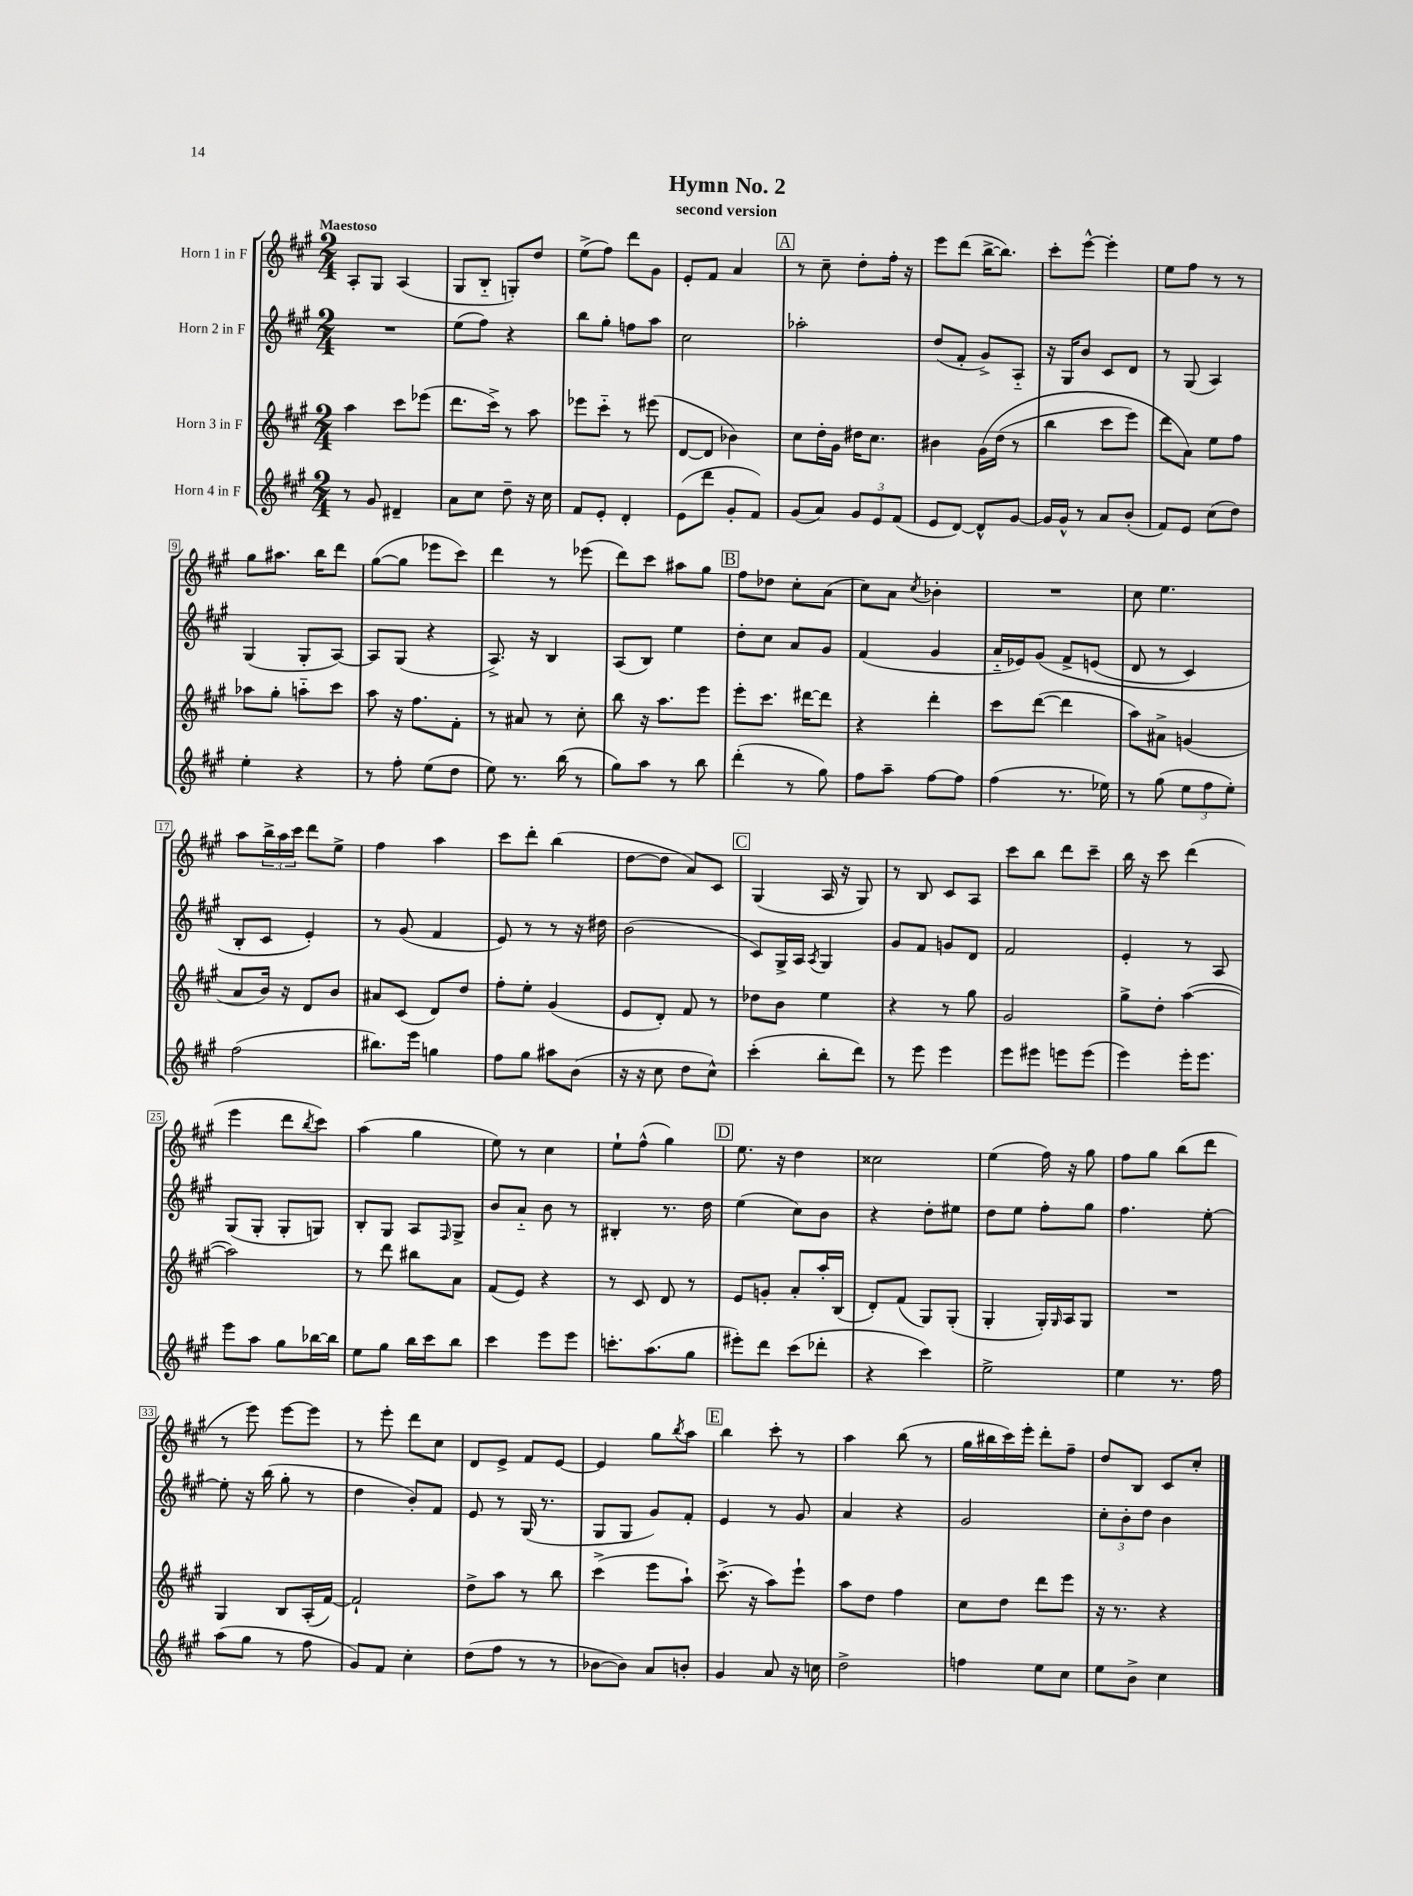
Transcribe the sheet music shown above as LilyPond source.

\header { title = "Hymn No. 2" subtitle = "second version" }
<<
\new StaffGroup <<
\new Staff = "s0" \with { instrumentName = "Horn 1 in F" } {
    \clef treble \key a \major \numericTimeSignature \time 2/4 \tempo "Maestoso"
    a8-. gis8 a4( |
    gis8 b8-_ g8-.) d''8 |
    e''8->( fis''8) d'''8 gis'8 |
    e'8-. fis'8 a'4 |
    \mark \markup { \box "A" } r8 cis''8-- d''8-. fis''16-. r16 |
    e'''8 d'''8( b''16~-> b''8.) |
    cis'''8-. e'''8~-^ e'''4-. |
    e''8 fis''8 r8 r8 |
    gis''8 ais''8. b''16 d'''8 |
    gis''8~( gis''8 ees'''8 cis'''8) |
    d'''4 r8 ees'''8( |
    d'''8) cis'''8 ais''8 gis''8 |
    \mark \markup { \box "B" } fis''8 des''8 cis''8-. a'8( |
    cis''8) a'8 \acciaccatura { cis''8 } bes'4-. |
    R2 |
    cis''8 e''4. |
    a''8 \tuplet 3/2 { b''16-> a''16 cis'''16 } d'''8 e''8-> |
    fis''4 a''4 |
    cis'''8 d'''8-. b''4( |
    d''8~ d''8 a'8) cis'8 |
    \mark \markup { \box "C" } gis4( a16 r16 gis8) |
    r8 b8 cis'8 a8 |
    cis'''8 b''8 d'''8 cis'''8-- |
    b''16 r16 cis'''8 d'''4( |
    e'''4 d'''8 \acciaccatura { b''8 } cis'''8) |
    a''4( gis''4 |
    e''8) r8 cis''4 |
    e''8-! fis''8-^( gis''4) |
    \mark \markup { \box "D" } e''8. r16 d''4 |
    cisis''2 |
    e''4( fis''16) r16 gis''8 |
    fis''8 gis''8 b''8( d'''8 |
    r8 e'''8) e'''8~ e'''8 |
    r8 e'''8-. d'''8 cis''8 |
    d'8 e'8-> fis'8 e'8~ |
    e'4 gis''8 \acciaccatura { b''8 } a''8 |
    \mark \markup { \box "E" } b''4 cis'''8-. r8 |
    a''4 b''8( r8 |
    gis''16 bis''16 cis'''16) e'''16-. d'''8-. fis''8-- |
    d''8 b8 cis'8 cis''8-. \bar "|." |
}
\new Staff = "s1" \with { instrumentName = "Horn 2 in F" } {
    \clef treble \key a \major \numericTimeSignature \time 2/4
    R2 |
    e''8( fis''8) r4 |
    b''8 gis''8-. f''8 a''8 |
    cis''2 |
    \mark \markup { \box "A" } aes''2-. |
    d''8( fis'8-. gis'8->) a8-_ |
    r16 gis16 b'8 cis'8 d'8 |
    r8 gis8( a4) |
    gis4( gis8-. a8~) |
    a8 gis8( r4 |
    a8.->) r16 b4 |
    a8( b8) e''4 |
    \mark \markup { \box "B" } d''8-. cis''8 a'8 gis'8 |
    fis'4( gis'4 |
    a'16-_ ees'16) gis'8\( fis'8-> e'8( |
    d'8 r8 cis'4) |
    b8-. cis'8 e'4-.\) |
    r8 gis'8( fis'4 |
    e'8) r8 r8 r16 dis''16 |
    b'2( |
    \mark \markup { \box "C" } cis'8) gis16-> a16 \acciaccatura { a8 } gis4 |
    gis'8 fis'8 g'8 d'8 |
    fis'2 |
    e'4-. r8 a8 |
    gis8( gis8-. gis8-. g8) |
    b8-. gis8 a8 \grace { fis16 } gis8-> |
    b'8 a'8-_ b'8 r8 |
    bis4-. r8. d''16 |
    \mark \markup { \box "D" } e''4( cis''8) b'8 |
    r4 d''8-. eis''8 |
    d''8 e''8 fis''8-. gis''8 |
    fis''4. e''8~-. |
    e''8-. r16 b''16( gis''8-. r8 |
    d''4 b'8-.) fis'8 |
    e'8 r8 gis16( r8. |
    gis8 gis8 gis'8) fis'8-. |
    \mark \markup { \box "E" } e'4 r8 gis'8 |
    a'4 r4 |
    gis'2 |
    \tuplet 3/2 { cis''8-. b'8-. d''8 } b'4 \bar "|." |
}
\new Staff = "s2" \with { instrumentName = "Horn 3 in F" } {
    \clef treble \key a \major \numericTimeSignature \time 2/4
    a''4 cis'''8 ees'''8( |
    d'''8. cis'''16->) r8 a''8 |
    ees'''8 cis'''8-_ r8 eis'''8( |
    d'8~ d'8 bes'4) |
    \mark \markup { \box "A" } cis''8 d''16-. gis'16 dis''16 cis''8. |
    bis'4 gis'16\( d''16( r8 |
    b''4 cis'''8 e'''8) |
    d'''8 a'8\) e''8 fis''8 |
    aes''8 gis''8-. a''8-_ cis'''8 |
    a''8 r16 fis''8. fis'8-. |
    r8 ais'8 r8 cis''8-. |
    b''8 r16 a''8. e'''8 |
    \mark \markup { \box "B" } e'''8-. cis'''8. dis'''16~ dis'''8 |
    r4 d'''4-. |
    cis'''8 d'''8~( d'''4 |
    a''8) ais'8-> g'4( |
    a'8 b'16) r16 d'8 b'8 |
    ais'8 cis'8( d'8) d''8 |
    fis''8-. e''8-. gis'4( |
    e'8 d'8-.) fis'8 r8 |
    \mark \markup { \box "C" } des''8 b'8 e''4 |
    r4 r8 gis''8 |
    gis'2 |
    gis''8-> d''8-. a''4~( |
    a''2) |
    r8 d'''8 bis''8 a'8 |
    fis'8( e'8) r4 |
    r8 cis'8 d'8 r8 |
    \mark \markup { \box "D" } e'8 g'8-. a'8-. a''16-. b16( |
    d'8-.) fis'8( gis8) gis8-.( |
    gis4-. gis16-.) \grace { gis16 } a16 gis8 |
    R2 |
    gis4 b8 a16-.( fis'16~) |
    fis'2-! |
    d''8-> a''8 r8 b''8 |
    cis'''4->( e'''8 a''8-!) |
    \mark \markup { \box "E" } cis'''8.->( r16 a''8) e'''8-! |
    a''8 d''8 fis''4 |
    cis''8 d''8 d'''8 e'''8 |
    r16 r8. r4 \bar "|." |
}
\new Staff = "s3" \with { instrumentName = "Horn 4 in F" } {
    \clef treble \key a \major \numericTimeSignature \time 2/4
    r8 gis'8 dis'4-- |
    a'8 cis''8 d''8-- r16 cis''16 |
    fis'8 e'8-. d'4-. |
    e'8( d'''8 gis'8-. fis'8) |
    \mark \markup { \box "A" } gis'8( a'8) \tuplet 3/2 { gis'8 e'8 fis'8( } |
    e'8 d'8~) d'8-^ gis'8~ |
    gis'16 gis'16-^ r8 a'8 b'8-.( |
    fis'8) e'8 cis''8( d''8) |
    e''4-. r4 |
    r8 fis''8-. e''8( d''8 |
    e''8) r8. b''16( r8 |
    gis''8) a''8 r8 b''8 |
    \mark \markup { \box "B" } d'''4-.( r8 gis''8) |
    fis''8 a''8-- fis''8~ fis''8 |
    fis''4( r8. ees''16) |
    r8 gis''8( \tuplet 3/2 { e''8 fis''8 e''8-.) } |
    fis''2( |
    bis''8.) e'''16 g''4 |
    fis''8 gis''8 ais''8 b'8( |
    r16 r16 cis''8 d''8 cis''8-^) |
    \mark \markup { \box "C" } cis'''4-.( b''8-. d'''8) |
    r8 e'''8 e'''4 |
    e'''8 eis'''8 e'''8 e'''8( |
    e'''4) e'''16-. e'''8. |
    e'''8 a''8 gis''8 bes''16~ bes''16 |
    e''8 gis''8 b''16 cis'''16 b''8 |
    cis'''4 e'''8 e'''8 |
    c'''8.-. a''8.( gis''8 |
    \mark \markup { \box "D" } eis'''8-.) d'''8 cis'''8( des'''8-. |
    r4 cis'''4) |
    e''2-> |
    e''4 r8. fis''16 |
    a''8( gis''8 r8 fis''8 |
    gis'8) fis'8 cis''4-. |
    d''8( fis''8 r8 r8 |
    bes'8~ bes'8) a'8 b'8-. |
    \mark \markup { \box "E" } gis'4 a'8 r16 c''16 |
    d''2-> |
    f''4 e''8 cis''8 |
    e''8 b'8-> cis''4 \bar "|." |
}
>>
>>
\layout { \context { \Score \override BarNumber.stencil = #(make-stencil-boxer 0.1 0.3 ly:text-interface::print) } }
